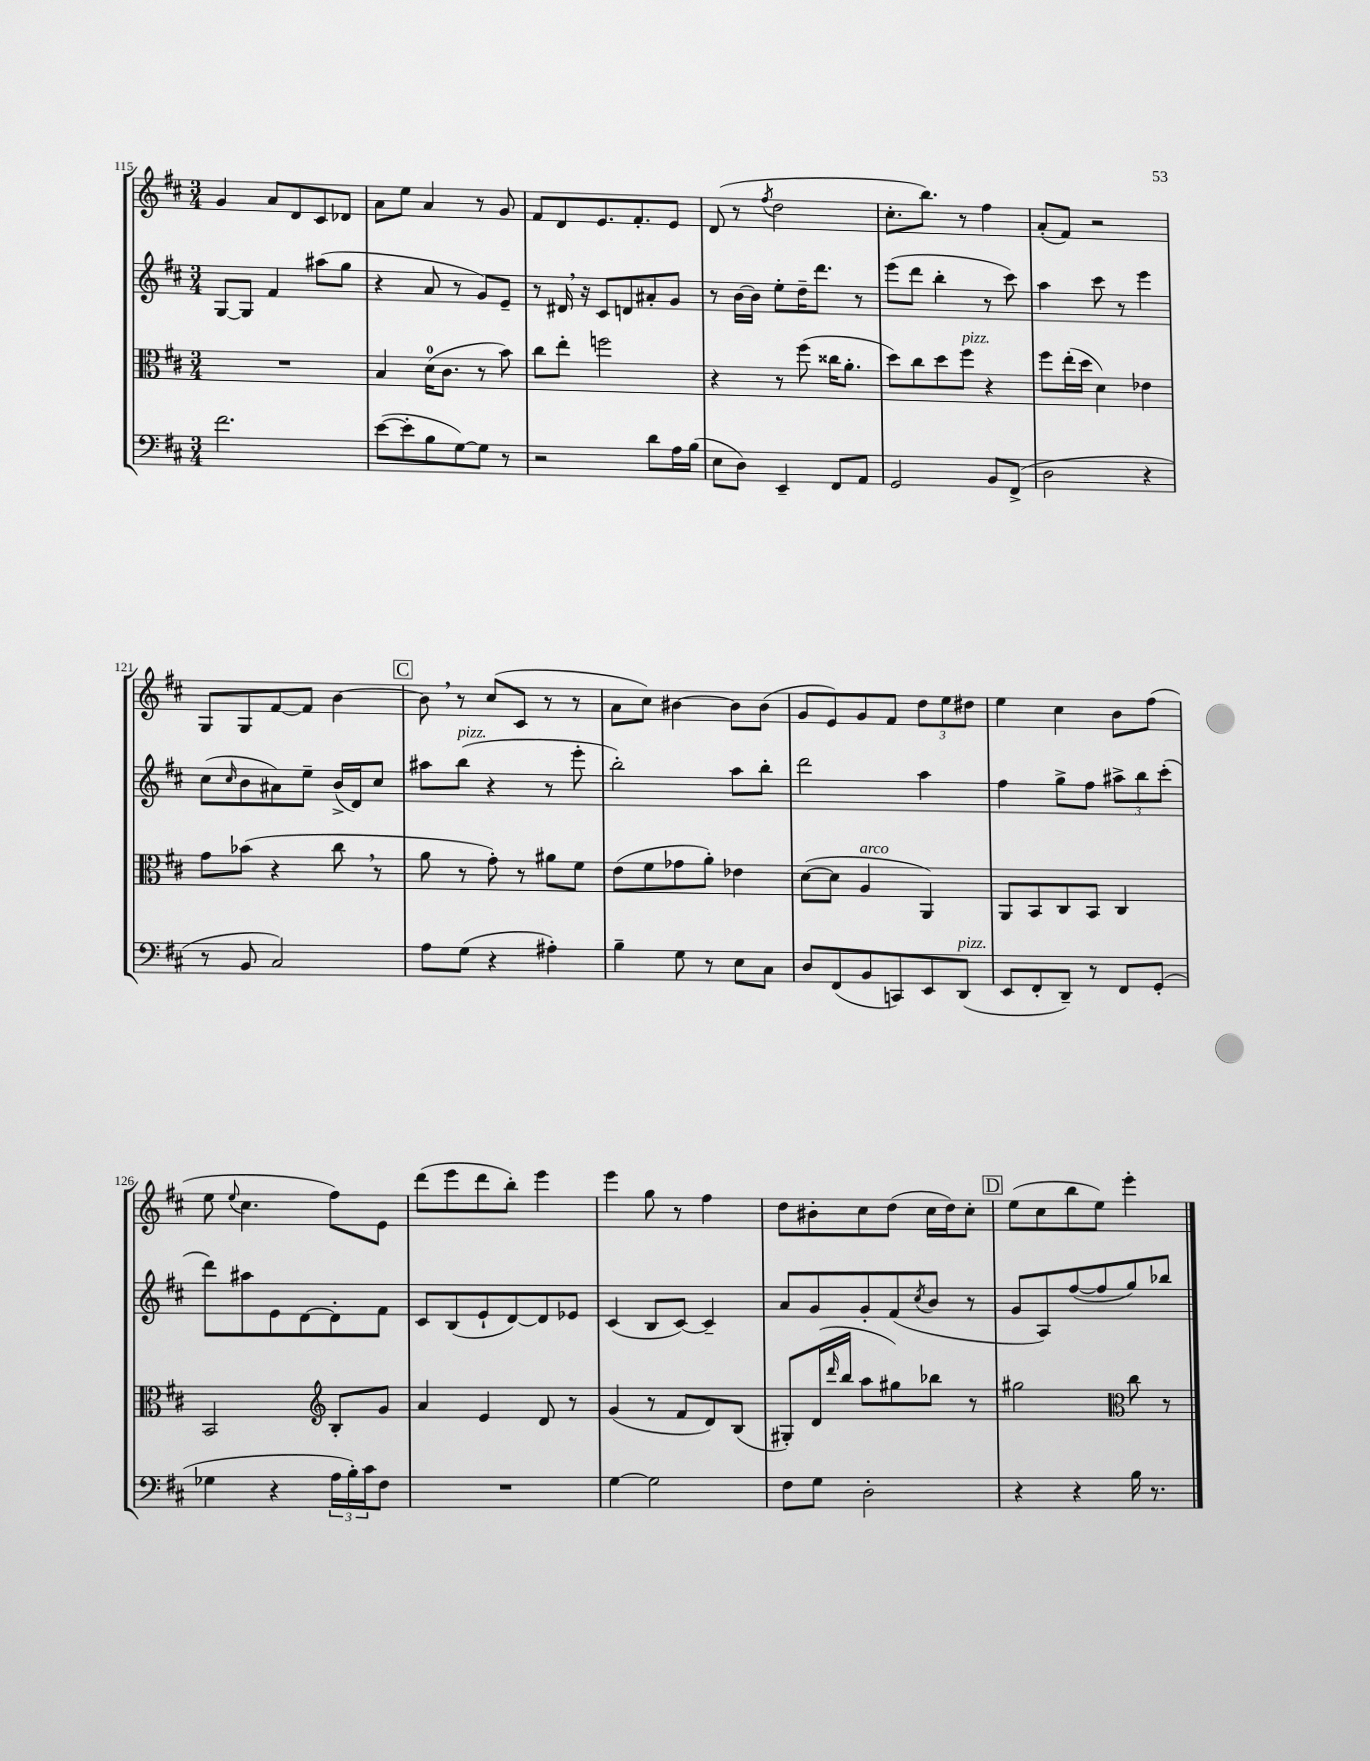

**kern	**kern	**kern	**kern
*part4	*part3	*part2	*part1
*staff4	*staff3	*staff2	*staff1
*clefF4	*clefC3	*clefG2	*clefG2
*k[f#c#]	*k[f#c#]	*k[f#c#]	*k[f#c#]
*M3/4	*M3/4	*M3/4	*M3/4
=115	=115	=115	=115
2.f#\	2.r	[8G/L	4g/
.	.	8G/J]	.
.	.	4f#/	8a/L
.	.	.	8d/
.	.	(8aa#X\L	8c#/
.	.	8gg\J	8d-X/J
=116	=116	=116	=116
([8e\L	4B/	4r	8a\L
8e'\]	.	.	8ee\J
8B\	(16d\KL	8a/	4a/
.	8.c#\J	.	.
[8G\)	.	8r	.
8G\J]	8r	8g/L)	8r
8r	8b\)	8e~/J	8g/
=117	=117	=117	=117
2r	8cc#\L	8r	8f#/L
.	8ee'\J	16d#X,/	8d/
.	.	16r	.
.	2ffn\	8c#/L	8.e/
.	.	8dn/	.
.	.	.	8.f#'/
8d\L	.	8a#X'/	.
16A\L	.	8g/J	8e/J
(16B\JJ	.	.	.
=118	=118	=118	=118
8E\L	4r	8r	(8d/
8D\J)	.	[16b\LL	8r
.	.	16b\JJ]	.
.	.	.	8qff#/
4EE~/	8r	8ee'\L	2dd\
.	(8ff#\	16dd~\K	.
.	.	8.ddd\J	.
8FF#/L	16cc##X\KL	.	.
.	8.a'\J	.	.
8AA/J	.	8r	.
=119	=119	=119	=119
2GG/	8dd\L)	(8eee\L	8.cc#'\L
.	8cc#\	8ddd\J	.
.	.	.	8.bb\J)
.	8dd\	4bb'\	.
!	!LO:TX:a:i:t=pizz.	!	!
.	8ff#\J	.	8r
8BB/L	4r	8r	4ff#\
(8FF#^/J	.	8ccc#\)	.
=120	=120	=120	=120
2D\	8ff#\L	4aa\	(8a'/L
.	(16ee'\L	.	8f#/J)
.	16dd\JJ	.	.
.	4d\)	8ccc#\	2r
.	.	8r	.
4r	4e-X\	4eee\	.
!!LO:LB:g=z
=121	=121	=121	=121
8r	8g\L	(8cc#\L	8G/L
.	.	16qqcc#/	.
8BB/	(8b-X\J	8b\	8G/
2C#/)	4r	8a#X\)	[8f#/
.	.	8ee~\J	8f#/J]
.	8cc#,\	(16b^/LL	[4b\
.	.	16d/J)	.
.	8r	8cc#/J	.
!!LO:REH:place=s1:t=C
=122	=122	=122	=122
8A\L	8a\	8aa#X\L	8b,\]
!	!	!LO:TX:a:i:t=pizz.	!
(8G\J	8r	(8bb\J	8r
4r	8g'\)	4r	(8cc#/L
.	8r	.	8c#/J
4A#X'\)	8a#X\L	8r	8r
.	8f#\J	8eee'\	8r
=123	=123	=123	=123
4B~\	(8e\L	2bb'\)	8a\L
.	8f#\	.	8cc#\J)
8G\	8g-X\	.	[4b#X\
8r	8a'\J)	.	.
8E\L	4e-X\	8aa\L	8b#\L]
8C#\J	.	8bb'\J	(8b#\J
=124	=124	=124	=124
8D/L	([8d\L	2ddd\	8g/L
(8FF#/	8d\J]	.	8e/)
!	!LO:TX:a:i:t=arco	!	!
8BB/	4A/	.	8g/
8CCn/)	.	.	8f#/J
8EE/	4AA/)	4aa\	12dd\L
.	.	.	12ee\
!LO:TX:a:i:t=pizz.	!	!	!
(8DD/J	.	.	.
.	.	.	12dd#X\J
=125	=125	=125	=125
8EE/L	8AA/L	4ff#\	4ee\
8FF#'/	8BB/	.	.
8DD~/J)	8C#/	8gg^\L	4cc#\
8r	8BB/J	8ff#\J	.
8FF#/L	4C#/	12aa#X^\L	8b\L
.	.	12bb\	.
(8GG'/J	.	.	(8ff#\J
.	.	(12ccc#'\J	.
!!LO:LB:g=z
=126	=126	=126	=126
4G-X\	2BB/	8ddd\L)	8ee\
.	.	.	8qqee/
.	.	8aa#X\	4.cc#\
4r	.	8e\	.
.	.	[8d\	.
*	*clefG2	*	*
24A\LL	8B'/L	8d'\]	8ff#\L)
24B'\)	.	.	.
24c#\J	.	.	.
8F#\J	8g/J	8f#\J	8e\J
=127	=127	=127	=127
2.r	4a/	8c#/L	(8ddd\L
.	.	(8B/	8eee\
.	4e/	8e`/	8ddd\
.	.	[8d/)	8bb'\J)
.	8d/	8d/]	4eee\
.	8r	8e-X/J	.
=128	=128	=128	=128
[4G\	(4g/	(4c#/	4eee\
2G\]	8r	8B/L	8gg\
.	8f#/L	[8c#/J)	8r
.	8d/)	4c#~/]	4ff#\
.	(8B/J	.	.
=129	=129	=129	=129
8F#\L	8G#X'/L)	8a/L	8dd\L
8G\J	(16d/L	8g/	8b#X'\
.	16qqddd/	.	.
.	16bb/JJ	.	.
2D'\	8aa\L	8g'/	8cc#\
.	8gg#X\)	(8f#/	(8dd\J
.	.	8qcc#/	.
.	8bb-X\J	8b/J	16cc#\LL
.	.	.	16dd\J)
.	8r	8r	8cc#'\J
!!LO:REH:place=s1:t=D
=130	=130	=130	=130
4r	2gg#X\	8g/L	(8ee\L
.	.	8A/)	8cc#\
4r	.	([8ff#/	8bb\
.	.	8ff#/]	8ee\J)
*	*clefC3	*	*
16B\	8cc#\	8gg/)	4eee'\
8.r	.	.	.
.	8r	8bb-X/J	.
==	==	==	==
*-	*-	*-	*-
